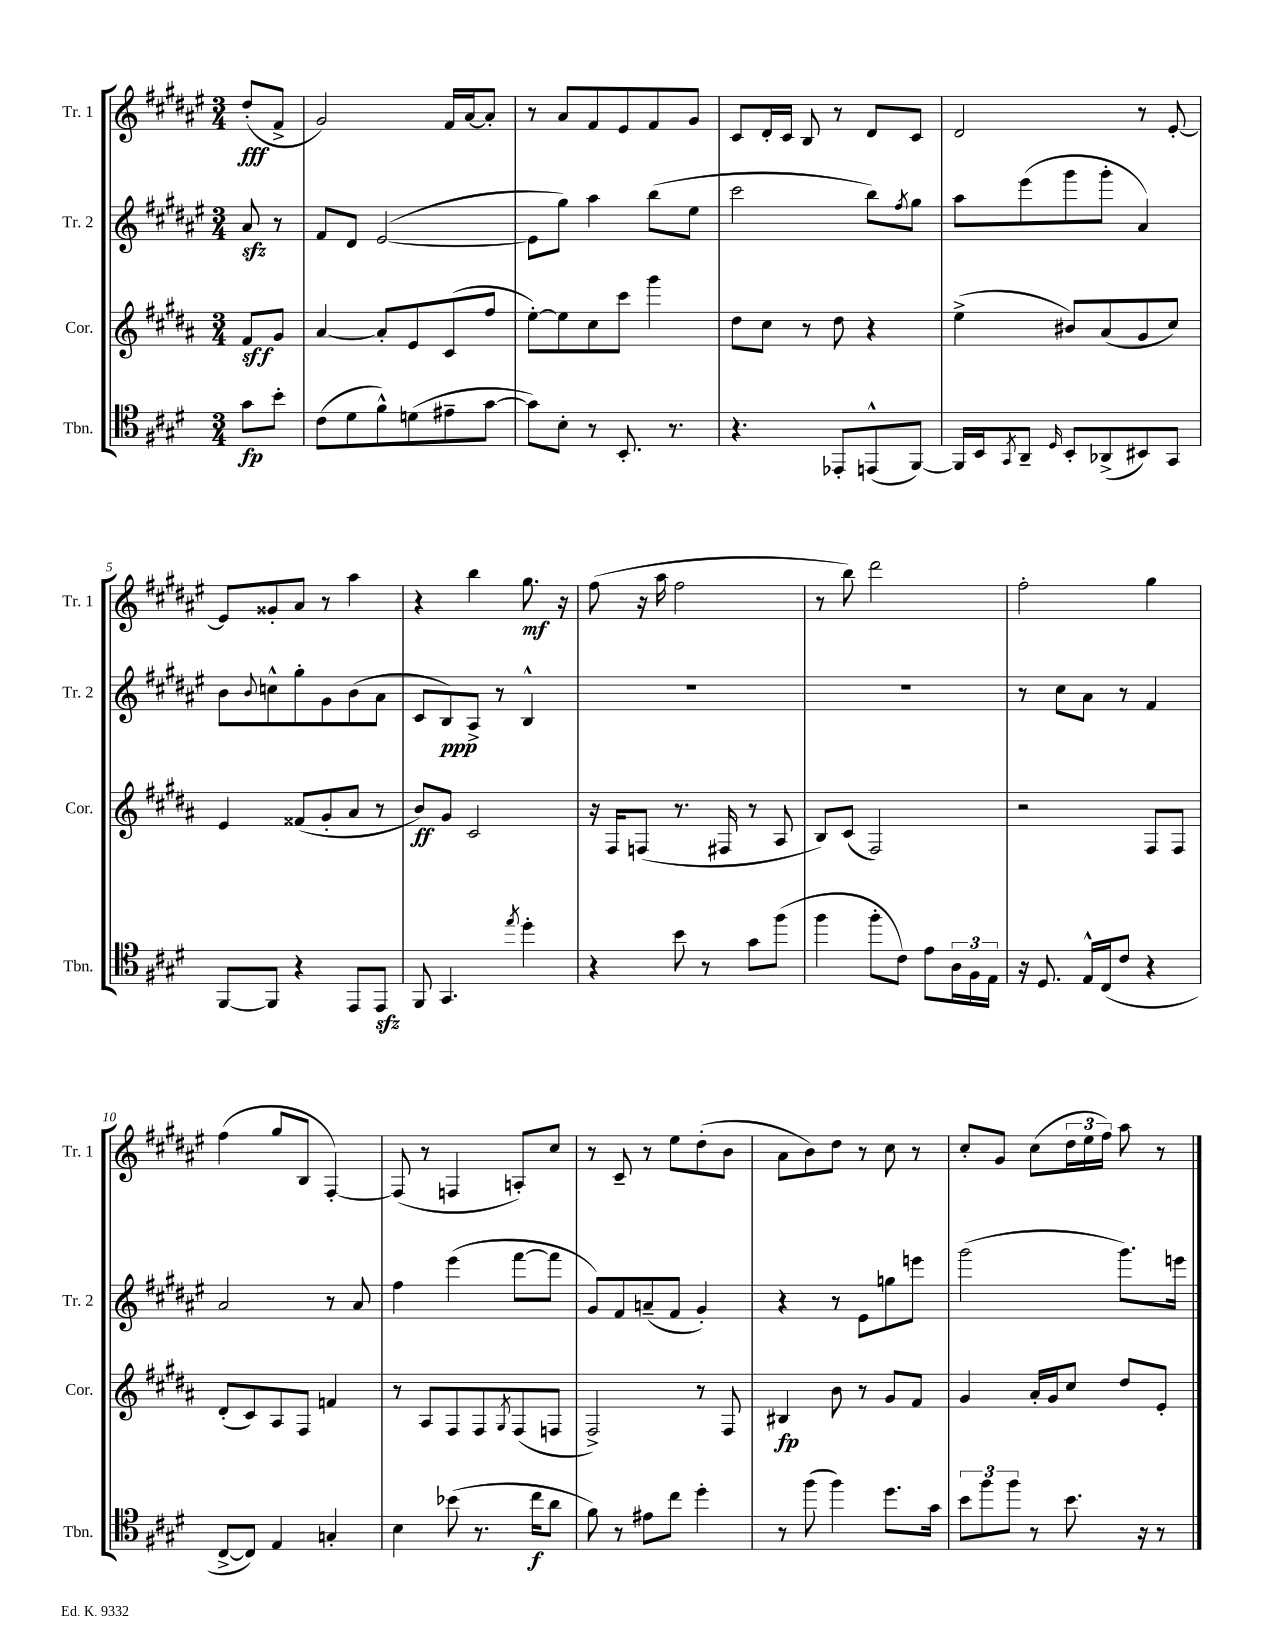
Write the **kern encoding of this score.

**kern	**dynam	**kern	**dynam	**kern	**dynam	**kern	**dynam
*part4	*part4	*part3	*part3	*part2	*part2	*part1	*part1
*staff4	*staff4	*staff3	*staff3	*staff2	*staff2	*staff1	*staff1
*I"Tbn.	*	*I"Cor.	*	*I"Tr. 2	*	*I"Tr. 1	*
*I'Tbn.	*	*I'Cor.	*	*I'Tr. 2	*	*I'Tr. 1	*
*clefC4	*	*clefG2	*	*clefG2	*	*clefG2	*
*k[f#c#g#d#]	*	*k[f#c#g#d#a#]	*	*k[f#c#g#d#a#e#]	*	*k[f#c#g#d#a#e#]	*
*M3/4	*	*M3/4	*	*M3/4	*	*M3/4	*
=	=	=	=	=	=	=	=
8g#\L	fp	8f#/L	sff	8a#zz/	.	(8dd#'/L	fff
8b'\J	.	8g#/J	.	8r	.	8f#^/J	.
=1	=1	=1	=1	=1	=1	=1	=1
(8c#\L	.	[4a#/	.	8f#/L	.	2g#/)	.
8d#\	.	.	.	8d#/J	.	.	.
8f#^^\)	.	8a#'/L]	.	([2e#/	.	.	.
(8dn\	.	8e/	.	.	.	.	.
8e#X~\	.	(8c#/	.	.	.	16f#/LL	.
.	.	.	.	.	.	[16a#/J	.
[8g#\J	.	8ff#/J	.	.	.	8a#'/J]	.
=2	=2	=2	=2	=2	=2	=2	=2
8g#\L])	.	[8ee'\L)	.	8e#\L]	.	8r	.
8B'\J	.	8ee\]	.	8gg#\J)	.	8a#/L	.
8r	.	8cc#\	.	4aa#\	.	8f#/	.
8.BB'/	.	8ccc#\J	.	.	.	8e#/	.
.	.	4ggg#\	.	(8bb\L	.	8f#/	.
8.r	.	.	.	.	.	.	.
.	.	.	.	8ee#\J	.	8g#/J	.
=3	=3	=3	=3	=3	=3	=3	=3
4.r	.	8dd#\L	.	2ccc#\	.	8c#/L	.
.	.	8cc#\J	.	.	.	16d#'/L	.
.	.	.	.	.	.	16c#/JJ	.
.	.	8r	.	.	.	8B/	.
8EE-X'/L	.	8dd#\	.	.	.	8r	.
(8EEn^^/	.	4r	.	8bb\L)	.	8d#/L	.
.	.	.	.	8qff#/	.	.	.
[8FF#/J)	.	.	.	8gg#\J	.	8c#/J	.
=4	=4	=4	=4	=4	=4	=4	=4
16FF#/LL]	.	(4ee^\	.	8aa#\L	.	2d#/	.
16BB/J	.	.	.	.	.	.	.
8qGG#/	.	.	.	.	.	.	.
8AA~/J	.	.	.	(8eee#\	.	.	.
16qqD#/	.	.	.	.	.	.	.
8BB'/L	.	8b#X/L)	.	8ggg#\	.	.	.
(8AA-X^/	.	(8a#/	.	8ggg#'\J	.	.	.
8BB#X/)	.	8g#/	.	4a#/)	.	8r	.
8GG#/J	.	8cc#/J)	.	.	.	[8e#'/	.
!!LO:LB:g=z
=5	=5	=5	=5	=5	=5	=5	=5
[8FF#/L	.	4e/	.	8b\L	.	8e#/L]	.
.	.	.	.	8qqb/	.	.	.
8FF#/J]	.	.	.	8ccn^^\	.	8g##X'/	.
4r	.	(8f##X/L	.	8gg#'\	.	8a#/J	.
.	.	8g#'/	.	8g#\	.	8r	.
8EE/L	.	8a#/J	.	(8b\	.	4aa#\	.
8EEzz/J	.	8r	.	8a#\J	.	.	.
=6	=6	=6	=6	=6	=6	=6	=6
8FF#/	.	8b/L)	ff	8c#/L	.	4r	.
4.GG#/	.	8g#/J	.	8B/)	ppp	.	.
.	.	2c#/	.	8A#^/J	.	4bb\	.
.	.	.	.	8r	.	.	.
8qee/	.	.	.	.	.	.	.
4dd#'\	.	.	.	4B^^/	.	8.gg#\	mf
.	.	.	.	.	.	16r	.
=7	=7	=7	=7	=7	=7	=7	=7
4r	.	16r	.	2.r	.	(8ff#\	.
.	.	16F#/KL	.	.	.	.	.
.	.	(8Fn/J	.	.	.	16r	.
.	.	.	.	.	.	16aa#\	.
8b\	.	8.r	.	.	.	2ff#\	.
8r	.	.	.	.	.	.	.
.	.	16F#X/	.	.	.	.	.
8g#\L	.	8r	.	.	.	.	.
(8ff#\J	.	8A#/	.	.	.	.	.
=8	=8	=8	=8	=8	=8	=8	=8
4ff#\	.	8B/L)	.	2.r	.	8r	.
.	.	(8c#/J	.	.	.	8bb\)	.
8ff#'\L	.	2F#/)	.	.	.	2ddd#\	.
8c#\J)	.	.	.	.	.	.	.
8e\L	.	.	.	.	.	.	.
24A\L	.	.	.	.	.	.	.
24F#\	.	.	.	.	.	.	.
24E\JJ	.	.	.	.	.	.	.
=9	=9	=9	=9	=9	=9	=9	=9
16r	.	2r	.	8r	.	2ff#'\	.
8.D#/	.	.	.	.	.	.	.
.	.	.	.	8cc#\L	.	.	.
16E^^/LL	.	.	.	8a#\J	.	.	.
(16C#/J	.	.	.	.	.	.	.
8c#/J	.	.	.	8r	.	.	.
4r	.	8F#/L	.	4f#/	.	4gg#\	.
.	.	8F#/J	.	.	.	.	.
!!LO:LB:g=z
=10	=10	=10	=10	=10	=10	=10	=10
[8C#^/L	.	(8d#'/L	.	2a#/	.	(4ff#\	.
8C#/J])	.	8c#/)	.	.	.	.	.
4E/	.	8A#/	.	.	.	8gg#/L	.
.	.	8F#/J	.	.	.	8B/J	.
4Gn'/	.	4fn/	.	8r	.	[4F#'/)	.
.	.	.	.	8a#/	.	.	.
=11	=11	=11	=11	=11	=11	=11	=11
4B\	.	8r	.	4ff#\	.	(8F#/]	.
.	.	8A#/L	.	.	.	8r	.
(8b-X\	.	8F#/	.	(4eee#\	.	4Fn/	.
8.r	.	8F#/	.	.	.	.	.
.	.	8qG#/	.	.	.	.	.
.	.	(8F#/	.	[8fff#\L	.	8An'/L)	.
16cc#\KL	f	.	.	.	.	.	.
8a\J	.	8Fn/J	.	8fff#\J]	.	8cc#/J	.
=12	=12	=12	=12	=12	=12	=12	=12
8f#\)	.	2F#^/)	.	8g#/L)	.	8r	.
8r	.	.	.	8f#/	.	8c#~/	.
8e#X\L	.	.	.	(8an~/	.	8r	.
8cc#\J	.	.	.	8f#/J	.	8ee#\L	.
4dd#'\	.	8r	.	4g#'/)	.	(8dd#'\	.
.	.	8F#/	.	.	.	8b\J	.
=13	=13	=13	=13	=13	=13	=13	=13
8r	.	4B#X/	fp	4r	.	8a#\L	.
(8ff#\	.	.	.	.	.	8b\)	.
4ff#\)	.	8b\	.	8r	.	8dd#\J	.
.	.	8r	.	8e#\L	.	8r	.
8.dd#\L	.	8g#/L	.	8ggn\	.	8cc#\	.
.	.	8f#/J	.	8eeen\J	.	8r	.
16g#\Jk	.	.	.	.	.	.	.
=14	=14	=14	=14	=14	=14	=14	=14
12b\L	.	4g#/	.	(2ggg#\	.	8cc#'/L	.
12ff#\	.	.	.	.	.	.	.
.	.	.	.	.	.	8g#/J	.
12ff#\J	.	.	.	.	.	.	.
8r	.	16a#'/LL	.	.	.	(8cc#\L	.
.	.	16g#/J	.	.	.	.	.
8.b\	.	8cc#/J	.	.	.	24dd#\L	.
.	.	.	.	.	.	24ee#\	.
.	.	.	.	.	.	24ff#\JJ)	.
.	.	8dd#/L	.	8.ggg#\L)	.	8aa#\	.
16r	.	.	.	.	.	.	.
8r	.	8e'/J	.	.	.	8r	.
.	.	.	.	16eeen\Jk	.	.	.
==	==	==	==	==	==	==	==
*-	*-	*-	*-	*-	*-	*-	*-
